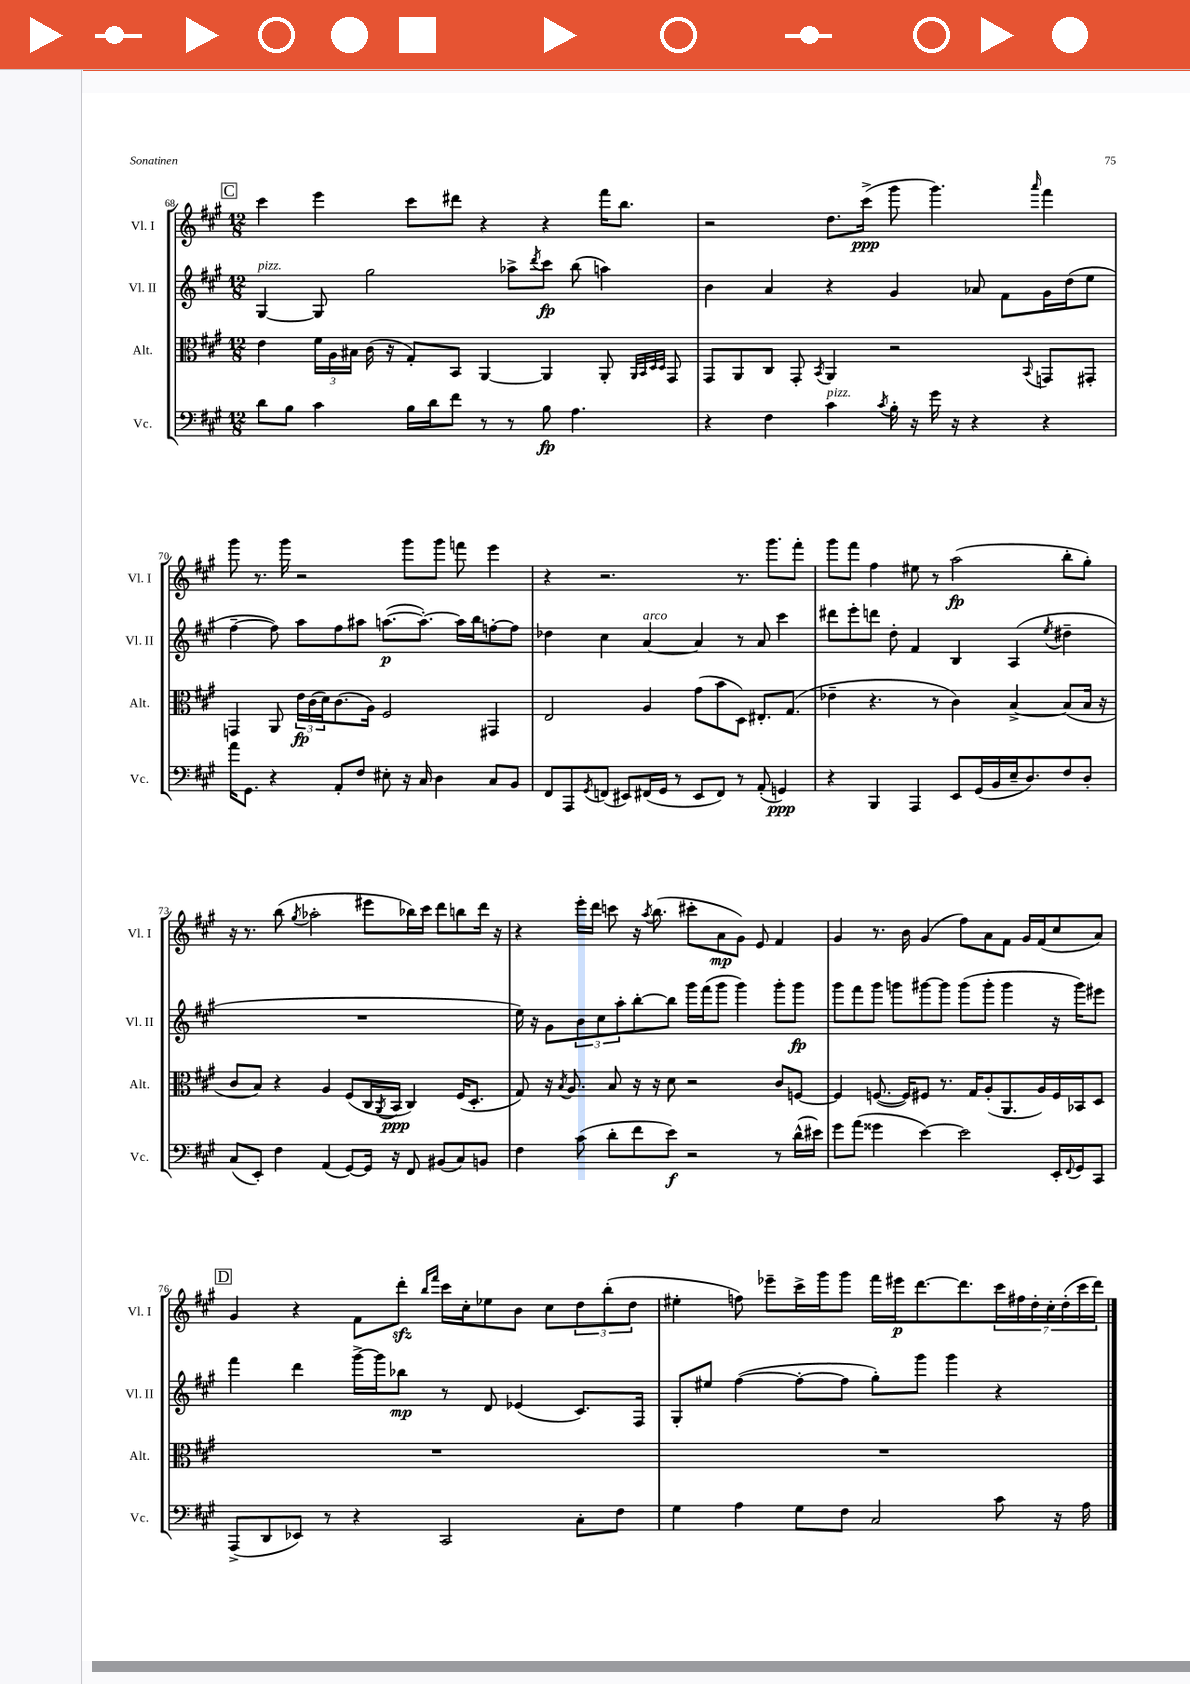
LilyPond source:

<<
\new StaffGroup <<
\new Staff = "s0" \with { instrumentName = "Vl. I" shortInstrumentName = "Vl. I" } {
    \clef treble \key a \major \numericTimeSignature \time 12/8
    \mark \markup { \box "C" } cis'''4 e'''4 cis'''8 dis'''8 r4 r4 fis'''16 b''8. |
    r2 d''8. cis'''16->\ppp( gis'''8 gis'''4.) \grace { a'''16 } fis'''4 |
    gis'''8 r8. gis'''16 r2 gis'''8 gis'''8 f'''8 e'''4 |
    r4 r2. r8. gis'''8. fis'''8-. |
    gis'''8 fis'''8 fis''4 eis''8 r8 a''2\fp( b''8-. gis''8-.) |
    r16 r8. b''8( \acciaccatura { gis''8 } aes''2-. eis'''8 bes''16) cis'''16 d'''8 b''8 d'''16 r16 |
    r4 e'''16-. d'''16 c'''8 r16 \acciaccatura { a''8 } b''8.( cis'''8-. a'8\mp gis'8) e'8 fis'4 |
    gis'4 r8. b'16 gis'4( fis''8) a'8 fis'8 gis'16 fis'16( cis''8 a'8) |
    \mark \markup { \box "D" } gis'4 r4 fis'8 d'''8-.\sfz \grace { b''16 fis'''16 } cis'''16 cis''16-. ees''8 b'8 cis''8 \tuplet 3/2 { d''8 b''8-.( d''8 } |
    eis''4-. f''8) ees'''8-- cis'''16-> gis'''16 gis'''8 fis'''16 eis'''16\p d'''8.~ d'''8. \tuplet 7/4 { cis'''16 fis''16 d''16-. cis''16-. d''16-.( cis'''16 d'''16) } \bar "|." |
}
\new Staff = "s1" \with { instrumentName = "Vl. II" shortInstrumentName = "Vl. II" } {
    \clef treble \key a \major \numericTimeSignature \time 12/8
    \mark \markup { \box "C" } gis4~^\markup { \italic "pizz." } gis8 gis''2 aes''8-> \acciaccatura { d'''8 } cis'''8\fp b''8( a''4) |
    b'4 a'4 r4 gis'4 aes'8 fis'8 gis'16 d''16( e''8 |
    fis''4~-- fis''8) a''8 fis''8 ais''8 a''8.~\p( a''8.~-.) a''16 b''16 f''8~-. f''8 |
    des''4 cis''4 a'4~^\markup { \italic "arco" } a'4 r8 a'8 cis'''4 |
    dis'''8 e'''8-. d'''8 d''8-. fis'4 b4 a4( \acciaccatura { e''8 } dis''4-- |
    R1. |
    e''16) r16 gis'8 \tuplet 3/2 { b'8 cis''8 a''8-. } b''8~-. b''8 gis'''16 fis'''16( gis'''8 gis'''4) gis'''8-. gis'''8\fp |
    gis'''8 fis'''8 gis'''8 g'''8 gis'''8~ gis'''8 gis'''8( gis'''8-. gis'''4 r16 gis'''16) eis'''8 |
    \mark \markup { \box "D" } fis'''4 d'''4 gis'''16~-> gis'''16 bes''8\mp r8 d'8 ees'4( cis'8.) fis16 |
    gis8-. eis''8 fis''4~( fis''8~-. fis''8 gis''8-.) gis'''8 gis'''4 r4 \bar "|." |
}
\new Staff = "s2" \with { instrumentName = "Alt." shortInstrumentName = "Alt." } {
    \clef alto \key a \major \numericTimeSignature \time 12/8
    \mark \markup { \box "C" } e'4 \tuplet 3/2 { fis'16 a16 bis16 } cis'16( r16 gis8-.) b,8 a,4~ a,4 a,8-. \grace { a,32 b,32 d32 d32 } gis,8 |
    gis,8 a,8 cis8 gis,8-. \acciaccatura { b,8 } a,4 r2 \appoggiatura { b,8 } g,8 gis,8-. |
    g,4 a,8 \tuplet 3/2 { e'16\fp cis'16( d'16) } cis'8.( a16) fis2 gis,4 |
    e2 a4 gis'8( b'8 d8) eis8.-. gis8.( |
    ees'4-- r4. r8 cis'4) b4~-> b8( b16 r16 |
    cis'8 b8) r4 a4 fis8( cis16 \acciaccatura { a,8 } b,16\ppp cis4) fis16( d8.-. |
    gis8) r16 \acciaccatura { b8 } a8. b8 r16 r16 d'8 r2 cis'8 f8~ |
    f4 f8.~( f16) fis8 r8. gis16 a8-.( a,8. a16) fis16 bes,16 d8 |
    \mark \markup { \box "D" } R1. |
    R1. \bar "|." |
}
\new Staff = "s3" \with { instrumentName = "Vc." shortInstrumentName = "Vc." } {
    \clef bass \key a \major \numericTimeSignature \time 12/8
    \mark \markup { \box "C" } d'8 b8 cis'4 b16 d'16 fis'8 r8 r8 b8\fp a4. |
    r4 fis4 cis'4^\markup { \italic "pizz." } \acciaccatura { cis'8 } b16-. r16 gis'16 r16 r4 r4 |
    a'16 gis,8. r4 a,8-. fis8 eis8-. r16 cis16 d4 cis8 b,8 |
    fis,8 a,,8 \acciaccatura { gis,8 } f,8( eis,8) fis,16( gis,16 r8 eis,8 fis,8) r8 a,8-.( g,4\ppp) |
    r4 b,,4 a,,4 e,8 gis,16( b,16 e16-- d8.) fis8 d8-. |
    cis8( e,8-.) fis4 a,4( gis,8~) gis,16 r16 fis,8 bis,8( cis8) b,8 |
    fis4 cis'8( d'8-. fis'8 e'8\f) r2 r8 d'16-^( eis'16) |
    gis'8 a'8( gisis'4 e'4~) e'2 e,16-. \appoggiatura { fis,8 } gis,16 cis,8 |
    \mark \markup { \box "D" } a,,8->( d,8 ees,8) r8 r4 cis,2 cis8-. fis8 |
    gis4 a4 gis8 fis8 cis2 cis'8 r16 a16 \bar "|." |
}
>>
>>
\layout { \context { \Score currentBarNumber = #68 } }
